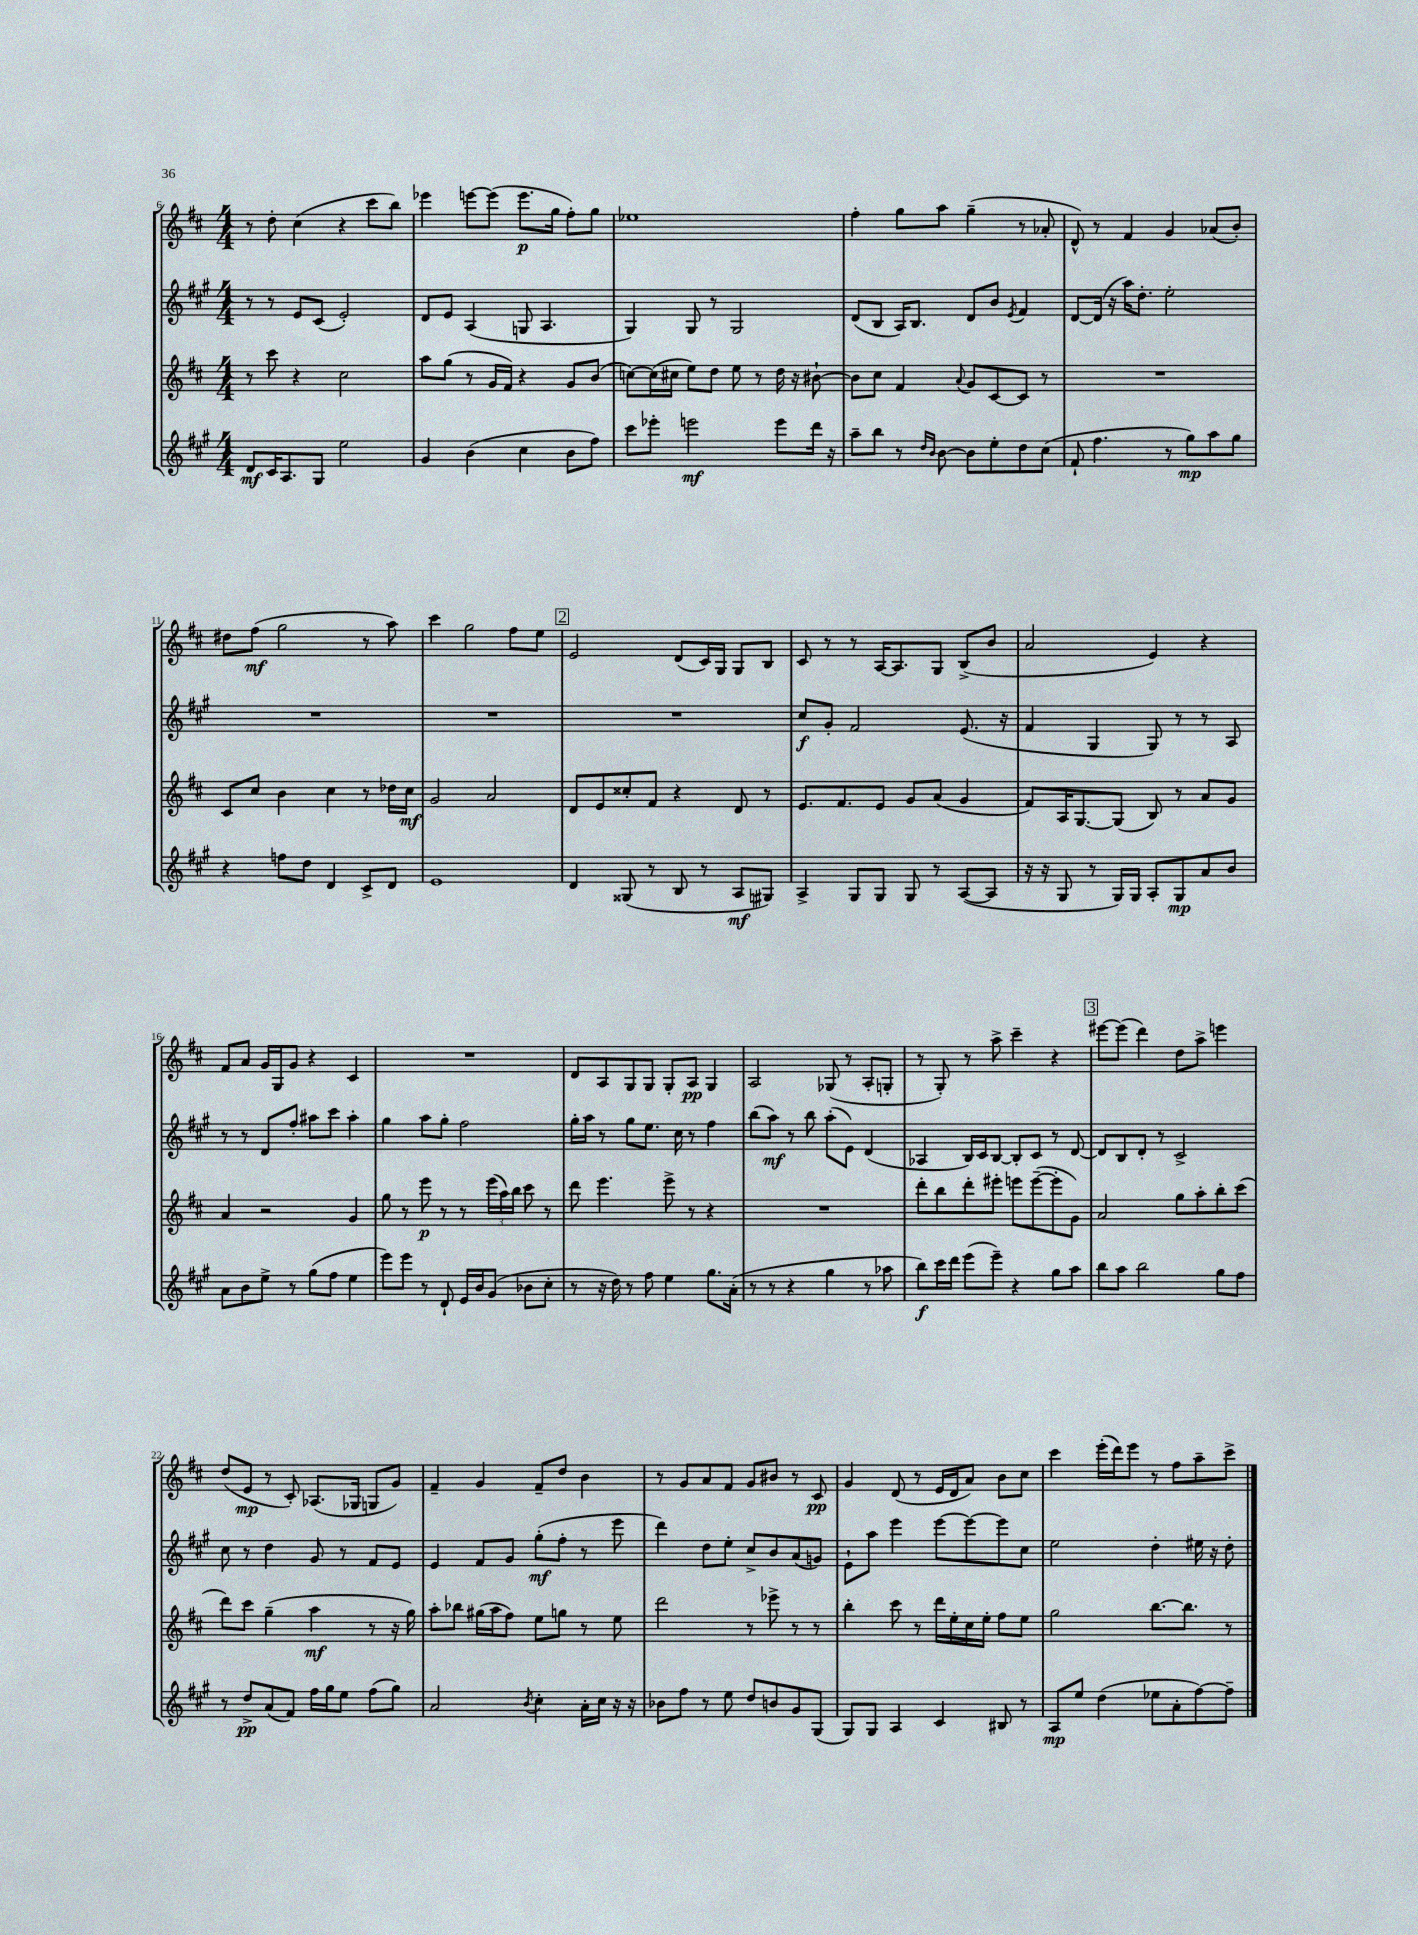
<<
\new StaffGroup <<
\new Staff = "s0" {
    \clef treble \key d \major \numericTimeSignature \time 4/4
    r8 d''8-. cis''4( r4 cis'''8 b''8) |
    ees'''4 e'''8~ e'''8( e'''8.\p g''16 fis''8-.) g''8 |
    ees''1 |
    fis''4-. g''8 a''8 g''4--( r8 aes'8-. |
    d'8-^) r8 fis'4 g'4 aes'8( b'8-.) |
    dis''8 fis''8\mf( g''2 r8 a''8) |
    cis'''4 g''2 fis''8 e''8 |
    \mark \markup { \box "2" } e'2 d'8( cis'16) g16 g8 b8 |
    cis'8 r8 r8 a16~ a8. g8 b8->( b'8 |
    a'2 e'4) r4 |
    fis'8 a'8 g'16 g16 g'8 r4 cis'4 |
    R1 |
    d'8 a8 g8 g8 g8-. a8\pp g4 |
    a2 ges8( r8 a8-. g8-. |
    r8 g8-.) r8 a''8-> cis'''4-- r4 |
    \mark \markup { \box "3" } eis'''8~ eis'''8( d'''4) d''8 a''8-> e'''4 |
    d''8( e'8\mp r8 cis'8-.) aes8.( ges16 g8 g'8) |
    fis'4-- g'4 fis'8-- d''8 b'4 |
    r8 g'8 a'8 fis'8 g'8 bis'8 r8 cis'8\pp |
    g'4 d'8( r8 e'16 d'16 a'8) b'8 cis''8 |
    cis'''4 e'''16-.( d'''16) e'''8 r8 fis''8 a''8-- cis'''8-> \bar "|." |
}
\new Staff = "s1" {
    \clef treble \key a \major \numericTimeSignature \time 4/4
    r8 r8 e'8 cis'8( e'2-.) |
    d'8 e'8 a4( g8 a4. |
    gis4) gis8 r8 gis2 |
    d'8( b8 a16) b8. d'8 b'8 \acciaccatura { e'8 } fis'4 |
    d'8~ d'16( r16 a''16) d''8.-. e''2-. |
    R1 |
    R1 |
    \mark \markup { \box "2" } R1 |
    cis''8\f gis'8-. fis'2 e'8.( r16 |
    fis'4 gis4 gis8) r8 r8 a8 |
    r8 r8 d'8 fis''8-. ais''8 cis'''8 ais''4-. |
    gis''4 a''8 gis''8-. fis''2 |
    gis''16-. a''16 r8 gis''8 e''8. cis''16 r8 fis''4 |
    b''8( a''8\mf) r8 b''8 a''8-.( e'8) d'4( |
    aes4 b16) cis'16 b8~ b8-. cis'8 r8 d'8~ |
    \mark \markup { \box "3" } d'8 b8 d'8-. r8 cis'2-> |
    cis''8 r8 d''4 gis'8 r8 fis'8 e'8 |
    e'4 fis'8 gis'8 gis''8-.\mf( fis''8-. r8 e'''8 |
    d'''4) d''8 e''8-. cis''8-> b'8 a'8( g'8) |
    e'8-! a''8 e'''4 e'''8~ e'''8~ e'''8 cis''8 |
    e''2 d''4-. eis''16 r16 d''8-. \bar "|." |
}
\new Staff = "s2" {
    \clef treble \key d \major \numericTimeSignature \time 4/4
    r8 cis'''8 r4 cis''2 |
    a''8 g''8( r8 g'16 fis'16) r4 g'8 b'8( |
    c''8~) c''16( cis''16 e''8) d''8 e''8 r8 d''16 r16 bis'8~-! |
    bis'8 cis''8 fis'4 \appoggiatura { a'8 } g'8 cis'8~ cis'8 r8 |
    R1 |
    cis'8 cis''8 b'4 cis''4 r8 des''16 cis''16\mf |
    g'2 a'2 |
    \mark \markup { \box "2" } d'8 e'8 cisis''8-. fis'8 r4 d'8 r8 |
    e'8. fis'8. e'8 g'8 a'8( g'4 |
    fis'8) a16 g8.~ g8( b8) r8 a'8 g'8 |
    a'4 r2 g'4 |
    g''8 r8 e'''8\p r8 r8 \tuplet 3/2 { e'''16( a''16) b''16 } cis'''8 r8 |
    d'''8 e'''4. e'''8-> r8 r4 |
    R1 |
    d'''8-. b''8 d'''8-. eis'''8-. e'''8 e'''8~--( e'''8-. g'8) |
    \mark \markup { \box "3" } a'2 g''8 a''8-. b''8-. cis'''8( |
    d'''8) cis'''8 g''4--( a''4\mf r8 r16 g''16) |
    a''8-. bes''8 gis''16( a''16 fis''8) e''8 g''8 r8 e''8 |
    d'''2 r8 ees'''8-> r8 r8 |
    b''4-. cis'''8 r8 d'''16 e''16-. cis''16 e''16-. fis''8 e''8 |
    g''2 b''8.~ b''8. r8 \bar "|." |
}
\new Staff = "s3" {
    \clef treble \key a \major \numericTimeSignature \time 4/4
    d'8\mf cis'16 a8. gis8 e''2 |
    gis'4 b'4( cis''4 b'8 fis''8) |
    cis'''8 ees'''8-. e'''2\mf e'''8 d'''16 r16 |
    a''8-- b''8 r8 \grace { d''16 b'16 } b'8~ b'8 e''8-. d''8 cis''8( |
    fis'8-! fis''4. r8 gis''8\mp) a''8 gis''8 |
    r4 f''8 d''8 d'4 cis'8-> d'8 |
    e'1 |
    \mark \markup { \box "2" } d'4 gisis8( r8 b8 r8 a8\mf gis8) |
    a4-> gis8 gis8 gis8 r8 a8~( a8 |
    r16 r16 gis8 r8 gis16) gis16 a8-. gis8\mp a'8 b'8 |
    a'8 b'8 e''8-> r8 gis''8( fis''8 e''4 |
    e'''8) e'''8 r8 d'8-! e'16 b'16 gis'8( bes'8 cis''8-. |
    r8 r16 d''16) r8 fis''8 e''4 gis''8. a'16-.( |
    r8 r8 r4 gis''4 r8 aes''8 |
    b''8\f) cis'''16 d'''16 e'''8( e'''8--) r4 gis''8 a''8 |
    \mark \markup { \box "3" } b''8 a''8 b''2 gis''8 fis''8 |
    r8 d''8->\pp a'8( fis'8) fis''16 gis''16 e''8 fis''8( gis''8) |
    a'2 \acciaccatura { b'8 } cis''4-. a'16-. cis''16 r16 r16 |
    bes'8 fis''8 r8 e''8 d''8 b'8 gis'8 gis8( |
    gis8) gis8 a4 cis'4 bis8 r8 |
    a8\mp e''8 d''4( ees''8 a'8-. fis''8~) fis''8-- \bar "|." |
}
>>
>>
\layout { \context { \Score currentBarNumber = #6 } }
